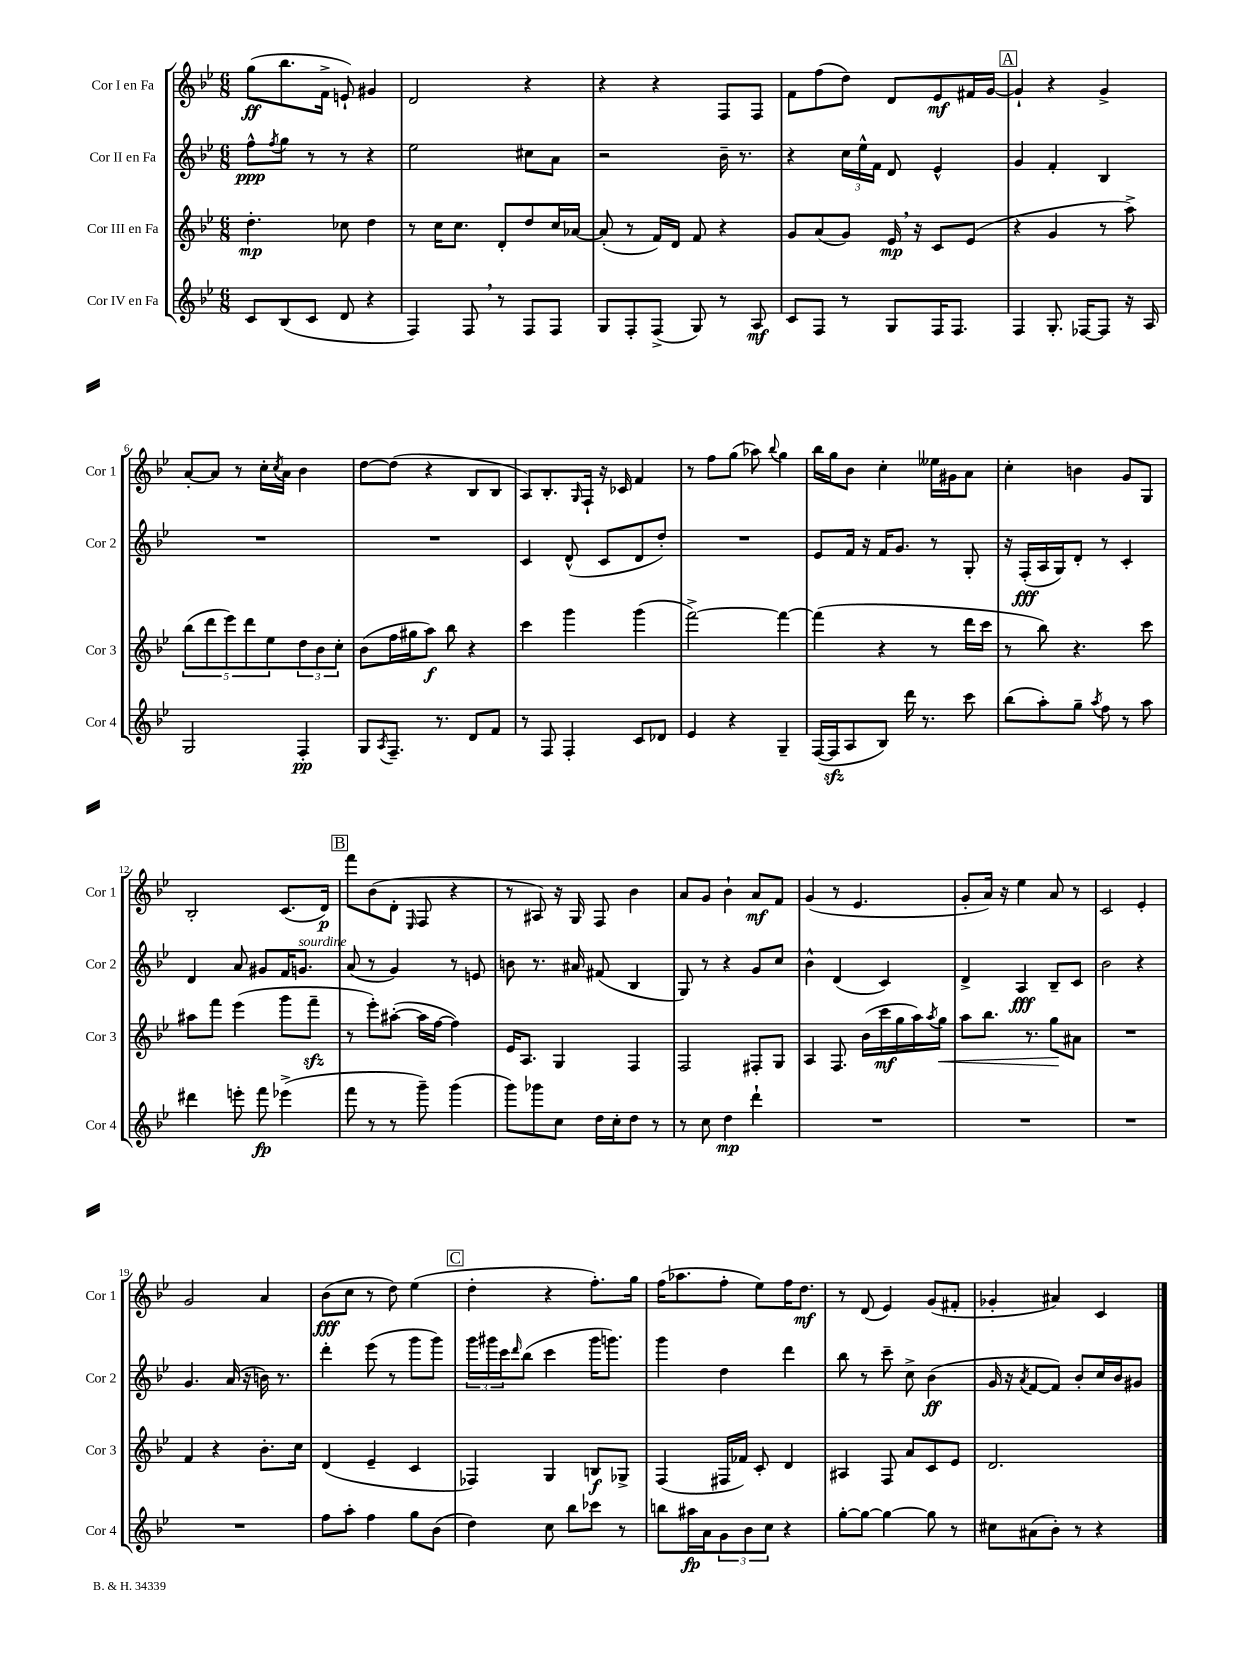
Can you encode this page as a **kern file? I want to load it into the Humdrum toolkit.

**kern	**dynam	**kern	**dynam	**kern	**dynam	**kern	**dynam
*part4	*part4	*part3	*part3	*part2	*part2	*part1	*part1
*staff4	*staff4	*staff3	*staff3	*staff2	*staff2	*staff1	*staff1
*I"Cor IV en Fa	*	*I"Cor III en Fa	*	*I"Cor II en Fa	*	*I"Cor I en Fa	*
*I'Cor 4	*	*I'Cor 3	*	*I'Cor 2	*	*I'Cor 1	*
*clefG2	*	*clefG2	*	*clefG2	*	*clefG2	*
*k[b-e-]	*	*k[b-e-]	*	*k[b-e-]	*	*k[b-e-]	*
*M6/8	*	*M6/8	*	*M6/8	*	*M6/8	*
=1	=1	=1	=1	=1	=1	=1	=1
8c/L	.	4.dd'\	mp	8ff^^\L	ppp	(8gg\L	ff
.	.	.	.	8qff/	.	.	.
(8B-/	.	.	.	8gg\J	.	8.bb-\	.
8c/J	.	.	.	8r	.	.	.
.	.	.	.	.	.	16f^\Jk	.
8d/	.	8cc-X\	.	8r	.	8en`/)	.
4r	.	4dd\	.	4r	.	4g#X/	.
=2	=2	=2	=2	=2	=2	=2	=2
4F/)	.	8r	.	2ee-\	.	2d/	.
.	.	16cc\KL	.	.	.	.	.
.	.	8.cc\J	.	.	.	.	.
8F,/	.	.	.	.	.	.	.
8r	.	8d'/L	.	.	.	.	.
8F/L	.	8dd/	.	8cc#X\L	.	4r	.
8F/J	.	16cc/L	.	8a\J	.	.	.
.	.	[16a-X/JJ	.	.	.	.	.
=3	=3	=3	=3	=3	=3	=3	=3
8G/L	.	(8a-'/]	.	2r	.	4r	.
8F'/	.	8r	.	.	.	.	.
(8F^/J	.	16f/LL)	.	.	.	4r	.
.	.	16d/JJ	.	.	.	.	.
8G/)	.	8f/	.	.	.	.	.
8r	.	4r	.	16b-~\	.	8F/L	.
.	.	.	.	8.r	.	.	.
8A/	mf	.	.	.	.	8F/J	.
=4	=4	=4	=4	=4	=4	=4	=4
8c/L	.	8g/L	.	4r	.	8f\L	.
8F/J	.	(8a/	.	.	.	(8ff\	.
8r	.	8g/J)	.	24cc\LL	.	8dd\J)	.
.	.	.	.	24ee-^^\	.	.	.
.	.	.	.	24f\JJ	.	.	.
8G/L	.	16e-,/	mp	8d/	.	8d/L	.
.	.	16r	.	.	.	.	.
16F/K	.	8c/L	.	4e-^^/	.	8e-/	mf
8.F/J	.	.	.	.	.	.	.
.	.	(8e-/J	.	.	.	16f#X/L	.
.	.	.	.	.	.	[16g/JJ	.
!!LO:REH:place=s1:t=A
=5	=5	=5	=5	=5	=5	=5	=5
4F/	.	4r	.	4g/	.	4g`/]	.
8.G'/	.	4g/	.	4f'/	.	4r	.
[16F-X/KL	.	.	.	.	.	.	.
8F-/J]	.	8r	.	4B-/	.	4g^/	.
16r	.	8aa^\)	.	.	.	.	.
16A/	.	.	.	.	.	.	.
!!LO:LB:g=z
=6	=6	=6	=6	=6	=6	=6	=6
2G/	.	(10bb-\L	.	2.r	.	[8a'/L	.
.	.	10ddd\	.	.	.	.	.
.	.	.	.	.	.	8a/J]	.
.	.	10eee-\)	.	.	.	.	.
.	.	.	.	.	.	8r	.
.	.	10ddd\	.	.	.	.	.
.	.	.	.	.	.	16cc'\LL	.
.	.	10ee-\	.	.	.	.	.
.	.	.	.	.	.	8qcc/	.
.	.	.	.	.	.	16a\JJ	.
4F'/	pp	12dd\	.	.	.	4b-\	.
.	.	12b-\	.	.	.	.	.
.	.	12cc'\J	.	.	.	.	.
=7	=7	=7	=7	=7	=7	=7	=7
8G/L	.	(8b-\L	.	2.r	.	[8dd\L	.
8qA/	.	.	.	.	.	.	.
8.F~/J	.	16ff\L	.	.	.	(8dd\J]	.
.	.	16gg#X\J	.	.	.	.	.
.	.	8aa\J)	f	.	.	4r	.
8.r	.	.	.	.	.	.	.
.	.	8bb-\	.	.	.	.	.
8d/L	.	4r	.	.	.	8B-/L	.
8f/J	.	.	.	.	.	8B-/J	.
=8	=8	=8	=8	=8	=8	=8	=8
8r	.	4ccc\	.	4c/	.	8A/L)	.
8F/	.	.	.	.	.	8.B-'/	.
4F'/	.	4ggg\	.	(8d^^/	.	.	.
.	.	.	.	.	.	16qqG/	.
.	.	.	.	.	.	16F`/Jk	.
.	.	.	.	8c/L	.	16r	.
.	.	.	.	.	.	16c-X/	.
8c/L	.	(4ggg\	.	8d/	.	4f/	.
8d-X/J	.	.	.	8dd'/J)	.	.	.
=9	=9	=9	=9	=9	=9	=9	=9
4e-/	.	[2fff^\)	.	2.r	.	8r	.
.	.	.	.	.	.	8ff\L	.
4r	.	.	.	.	.	(8gg\J	.
.	.	.	.	.	.	8aa-X\)	.
.	.	.	.	.	.	8qqbb-/	.
4G~/	.	4fff\_	.	.	.	4gg\	.
=10	=10	=10	=10	=10	=10	=10	=10
([16F/LL	.	(4fff\]	.	8e-/L	.	16bb-\LL	.
16Fzz/J]	.	.	.	.	.	16gg\J	.
8A/	.	.	.	16f/Jk	.	8b-\J	.
.	.	.	.	16r	.	.	.
8B-/J)	.	4r	.	16f/KL	.	4cc'\	.
.	.	.	.	8.g/J	.	.	.
16ddd\	.	.	.	.	.	.	.
8.r	.	.	.	.	.	.	.
.	.	8r	.	8r	.	16ee--X\LL	.
.	.	.	.	.	.	16g#X\J	.
8ccc\	.	16ddd\LL	.	8G'/	.	8a\J	.
.	.	16ccc\JJ	.	.	.	.	.
=11	=11	=11	=11	=11	=11	=11	=11
(8bb-\L	.	8r	.	16r	.	4cc'\	.
.	.	.	.	(16F'/LL	fff	.	.
8aa'\)	.	8bb-\)	.	16A/	.	.	.
.	.	.	.	16G/J)	.	.	.
8gg~\J	.	4.r	.	8d'/J	.	4bn\	.
8qaa/	.	.	.	.	.	.	.
8ff\	.	.	.	8r	.	.	.
8r	.	.	.	4c'/	.	8g/L	.
8aa\	.	8ccc\	.	.	.	8G/J	.
!!LO:LB:g=z
=12	=12	=12	=12	=12	=12	=12	=12
4ddd#X\	.	8aa#X\L	.	4d/	.	2B-'/	.
.	.	8fff\J	.	.	.	.	.
8eeen'\	.	(4eee-\	.	8a/	.	.	.
8fff\	fp	.	.	8g#X/L	.	.	.
(4eee-X^\	.	8ggg\L	.	16f/K	.	(8.c/L	.
!	!	!	!	!LO:TX:a:i:t=sourdine	!	!	!
.	.	.	.	8.gn/J	.	.	.
.	.	8fffzz~\J	.	.	.	.	.
.	.	.	.	.	.	16d/Jk)	p
!!LO:REH:place=s1:t=B
=13	=13	=13	=13	=13	=13	=13	=13
8fff\	.	8r	.	(8a/	.	8fff\L	.
8r	.	8eee-'\L)	.	8r	.	(8b-\	.
8r	.	([8aa#X'\J	.	4g/)	.	8d'\J	.
.	.	.	.	.	.	16qqE-/	.
8ggg~\)	.	16aa#\LL]	.	.	.	8F/	.
.	.	[16ff\JJ	.	.	.	.	.
(4ggg\	.	4ff\])	.	8r	.	4r	.
.	.	.	.	8en/	.	.	.
=14	=14	=14	=14	=14	=14	=14	=14
8ggg\L)	.	16e-/KL	.	8bn\	.	8r	.
.	.	8.A/J	.	.	.	.	.
8ggg-X\	.	.	.	8.r	.	8A#X/)	.
8cc\J	.	4G/	.	.	.	16r	.
.	.	.	.	16a#X/	.	16G/	.
16dd\LL	.	.	.	(8f#X/	.	8F/	.
16cc'\J	.	.	.	.	.	.	.
8dd\J	.	4F/	.	4B-/	.	4b-\	.
8r	.	.	.	.	.	.	.
=15	=15	=15	=15	=15	=15	=15	=15
8r	.	2F/	.	8G/)	.	8a/L	.
8cc\	.	.	.	8r	.	8g/J	.
4dd\	mp	.	.	4r	.	4b-`\	.
4ddd`\	.	8F#X'/L	.	8g/L	.	8a/L	mf
.	.	8G/J	.	8cc/J	.	8f/J	.
=16	=16	=16	=16	=16	=16	=16	=16
2.r	.	4A/	.	4b-^^\	.	(4g/	.
.	.	8.F/	.	(4d/	.	8r	.
.	.	.	.	.	.	4.e-/	.
.	.	(16b-\LL	.	.	.	.	.
.	.	16ccc\	mf	4c/)	.	.	.
.	.	16gg\	.	.	.	.	.
.	.	16aa\)	.	.	.	.	.
.	.	8qaa/	.	.	.	.	.
!	!	!	!LO:HP:b	!	!	!	!
.	.	16gg\JJ	<	.	.	.	.
=17	=17	=17	=17	=17	=17	=17	=17
2.r	.	8aa\L	.	4d^/	.	8g'/L	.
.	.	8.bb-\J	.	.	.	16a/Jk)	.
.	.	.	.	.	.	16r	.
.	.	.	.	4A/	fff	4ee-\	.
.	.	8.r	.	.	.	.	.
.	.	8gg\L	.	8B-~/L	.	8a/	.
.	.	8a#X\J	[	8c/J	.	8r	.
=18	=18	=18	=18	=18	=18	=18	=18
2.r	.	2.r	.	2b-\	.	2c/	.
.	.	.	.	4r	.	4e-'/	.
!!LO:LB:g=z
=19	=19	=19	=19	=19	=19	=19	=19
2.r	.	4f/	.	4.g/	.	2g/	.
.	.	4r	.	.	.	.	.
.	.	.	.	(16a/	.	.	.
.	.	.	.	16r	.	.	.
.	.	8.b-'\L	.	16bn\)	.	4a/	.
.	.	.	.	8.r	.	.	.
.	.	16cc\Jk	.	.	.	.	.
=20	=20	=20	=20	=20	=20	=20	=20
8ff\L	.	(4d/	.	4ddd'\	.	(8b-\L	fff
8aa'\J	.	.	.	.	.	8cc\J	.
4ff\	.	4e-~/	.	(8eee-\	.	8r	.
.	.	.	.	8r	.	8dd\)	.
8gg\L	.	4c/	.	8ggg\L	.	(4ee-\	.
(8b-\J	.	.	.	8ggg\J)	.	.	.
!!LO:REH:place=s1:t=C
=21	=21	=21	=21	=21	=21	=21	=21
4dd\)	.	4F-X/)	.	24ggg\LL	.	4dd'\	.
.	.	.	.	24ggg#X\	.	.	.
.	.	.	.	24ccc\J	.	.	.
.	.	.	.	16qqddd/	.	.	.
.	.	.	.	(8bb-\J	.	.	.
8cc\	.	4G/	.	4ccc\	.	4r	.
8bb-\L	.	.	.	.	.	.	.
8ccc-X\J	.	8Bn/L	f	16ggg#\KL	.	8.ff'\L)	.
.	.	.	.	8.gggn\J)	.	.	.
8r	.	8G-X^/J	.	.	.	.	.
.	.	.	.	.	.	16gg\Jk	.
=22	=22	=22	=22	=22	=22	=22	=22
8bbn\L	.	(4F/	.	4ggg\	.	(16ff\KL	.
.	.	.	.	.	.	8.aa-X\	.
16aa#X\L	fp	.	.	.	.	.	.
16a\J	.	.	.	.	.	.	.
12g\	.	16F#X/LL	.	4dd\	.	8ff'\J	.
.	.	16f-X/JJ)	.	.	.	.	.
12b-\	.	.	.	.	.	.	.
.	.	8c'/	.	.	.	8ee-\L)	.
12cc\J	.	.	.	.	.	.	.
4r	.	4d/	.	4ddd\	.	16ff\K	.
.	.	.	.	.	.	8.dd\J	mf
=23	=23	=23	=23	=23	=23	=23	=23
[8gg'\L	.	4A#X/	.	8bb-\	.	8r	.
8gg\J_	.	.	.	8r	.	(8d/	.
4gg\_	.	8F/	.	8ccc~\	.	4e-/)	.
.	.	8a/L	.	8cc^\	.	.	.
8gg\]	.	8c/	.	(4b-\	ff	(8g/L	.
8r	.	8e-/J	.	.	.	8f#X'/J	.
=24	=24	=24	=24	=24	=24	=24	=24
8cc#X\L	.	2.d/	.	16g/	.	4g-X'/	.
.	.	.	.	16r	.	.	.
.	.	.	.	8qa/	.	.	.
(8a#X\	.	.	.	[8f/L	.	.	.
8b-'\J)	.	.	.	8f/J])	.	4a#X/)	.
8r	.	.	.	8b-'/L	.	.	.
4r	.	.	.	16cc/L	.	4c/	.
.	.	.	.	16b-/J	.	.	.
.	.	.	.	8g#X/J	.	.	.
==	==	==	==	==	==	==	==
*-	*-	*-	*-	*-	*-	*-	*-
